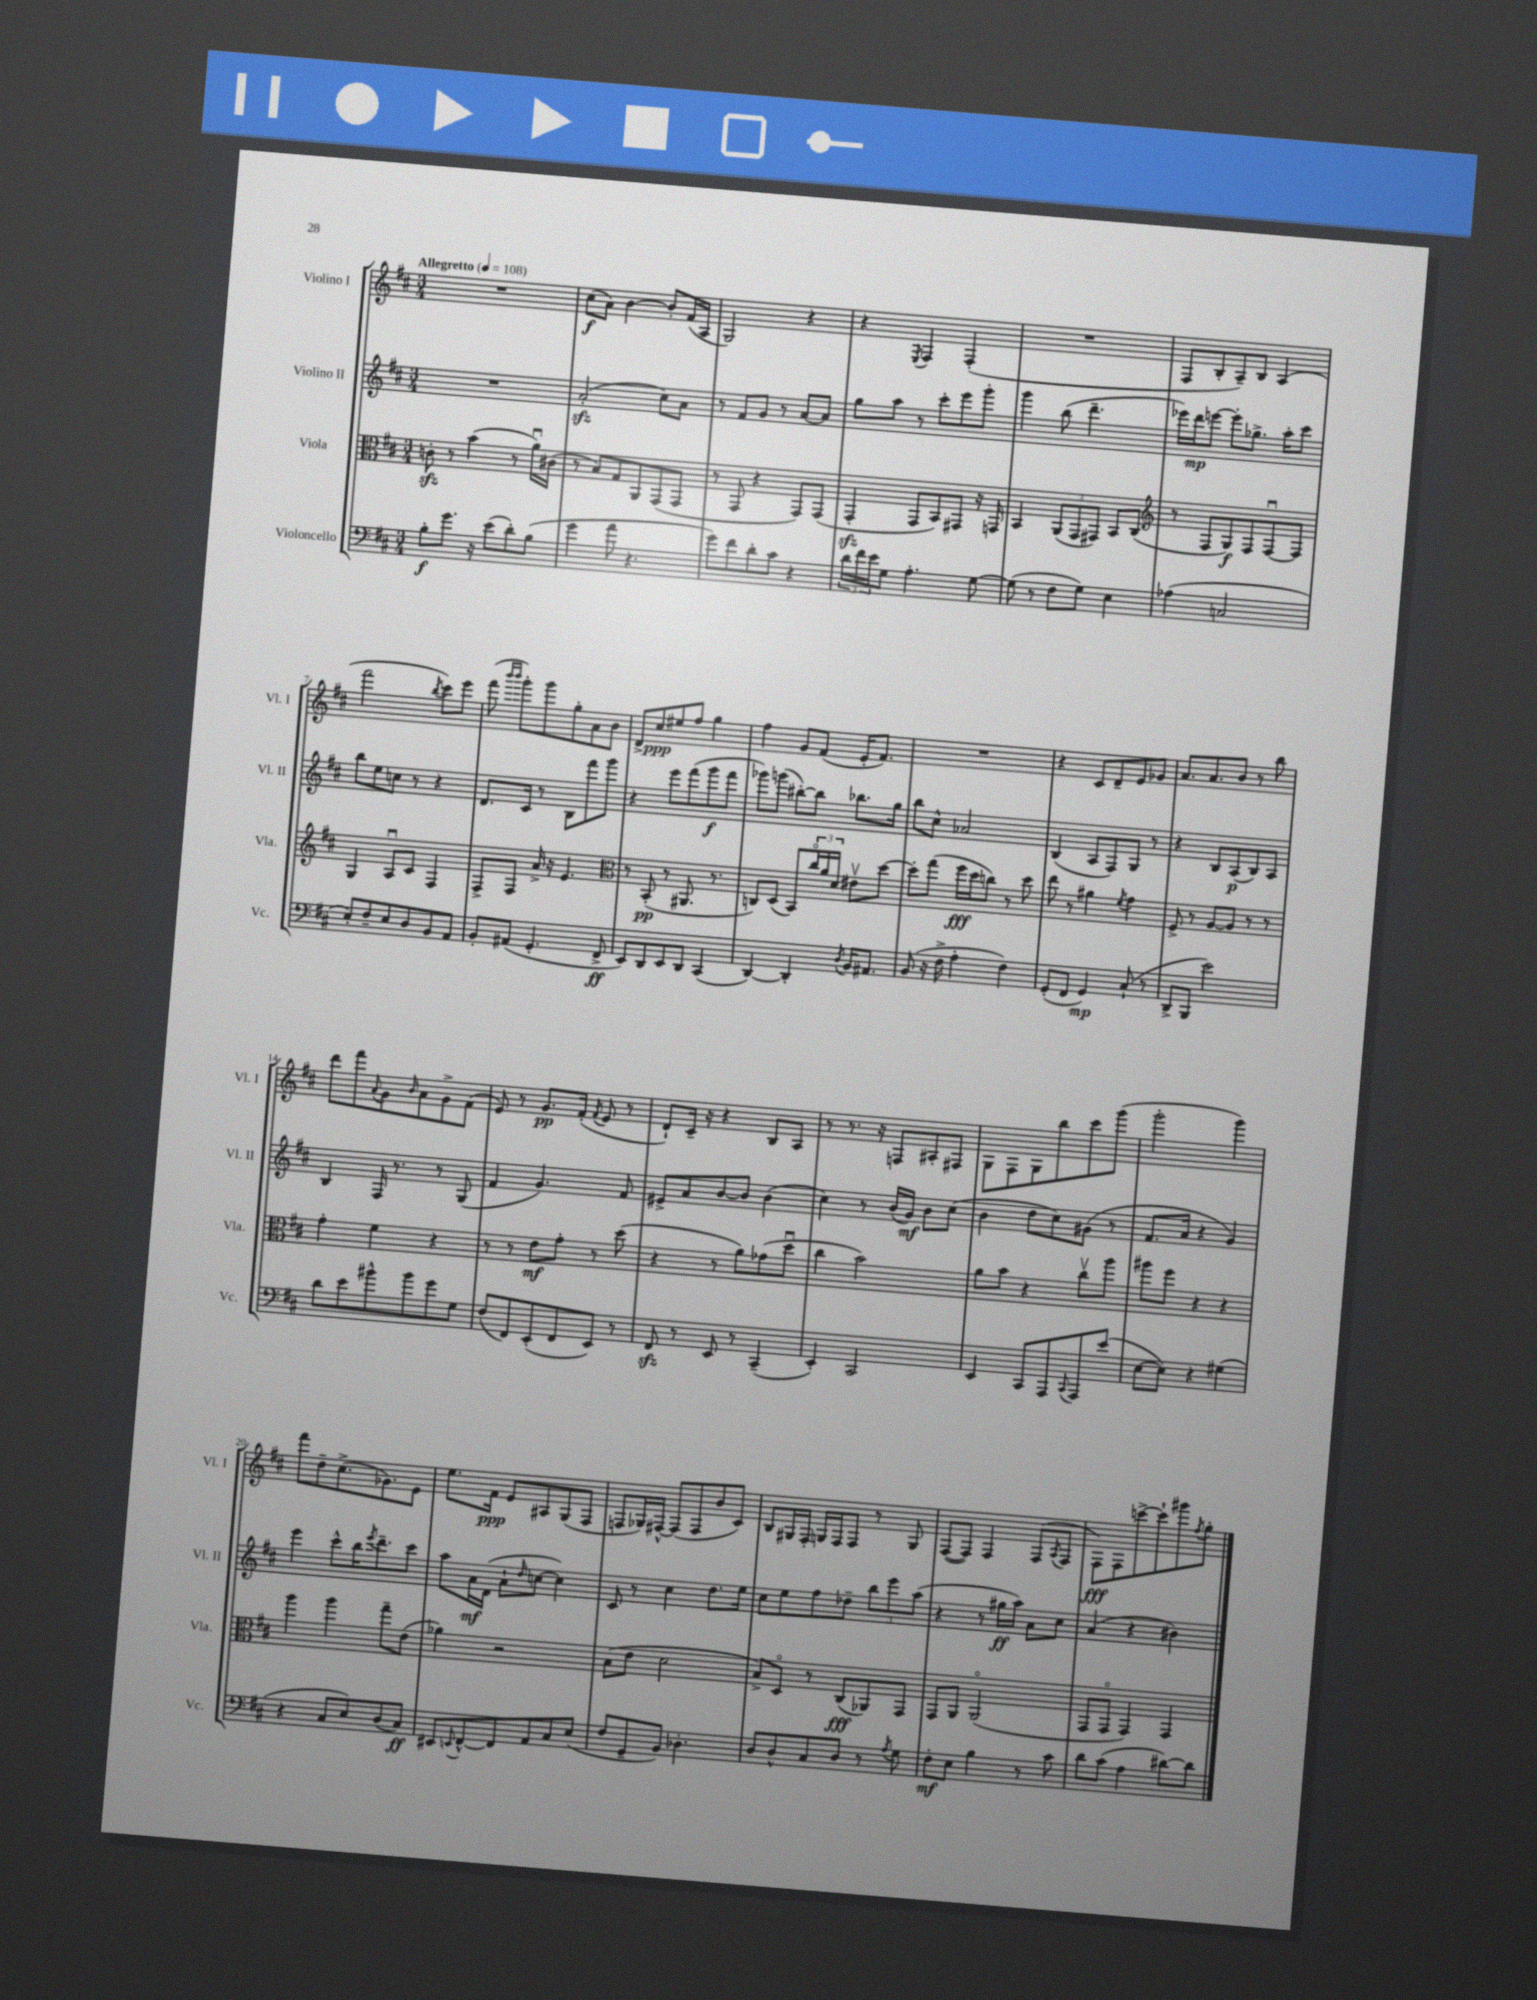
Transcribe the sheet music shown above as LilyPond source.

<<
\new StaffGroup <<
\new Staff = "s0" \with { instrumentName = "Violino I" shortInstrumentName = "Vl. I" } {
    \clef treble \key d \major \numericTimeSignature \time 3/4 \tempo "Allegretto" 4 = 108
    R2. |
    cis''8\f( a'8) b'4~ b'8-. fis'16( a16 |
    g2) r4 |
    r4 \acciaccatura { e8 } fis4 fis4-.( |
    R2. |
    fis8 b8-. a8--) b8 a4( |
    fis'''2 \acciaccatura { b''8 } cis'''8) e'''8 |
    fis'''8( \grace { b'''16 b'''16 } g'''8-.) g'''8 g''8-. a'8 b'8 |
    d'8-> cis''8\ppp eis''8 fis''8 g''4 |
    fis''4 g'8 fis'8( e'16-. fis'8.) |
    R2. |
    r4 cis'8 d'8-- e'8 ges'8 |
    a'8. a'8. b'8 r8 b''8 |
    d'''8 fis'''8 \appoggiatura { a'8 } g'8 \grace { b'16 } a'8 g'8-> fis'8( |
    e'8) r8 g'8.\pp fis'16-.( \acciaccatura { fis'8 } e'8 r8 |
    d'8-!) cis'16-- r16 r4 b8 a8 |
    r8 r8. r16 f8 ais8-. fis8 |
    g8 fis8 g8 b''8 cis'''8 g'''8( |
    g'''2-. g'''4) |
    fis'''8 d''8-- cis''8.->( ges'8.) e'8 |
    e''8. fis'16\ppp e'8 ais8 g8( fis8 |
    f8 ges16) fis16~-^ fis8( fis8 b'8 cis'8) |
    b8 gis16 fis16-. g16 fis16 fis8 r8 g8 |
    fis8~( fis8) fis4 fis8( \acciaccatura { a8 } fis8 |
    fis8\fff) fis8 c'''8~-> c'''8-! gis'''8 \acciaccatura { fis''8 } g''8-. \bar "|." |
}
\new Staff = "s1" \with { instrumentName = "Violino II" shortInstrumentName = "Vl. II" } {
    \clef treble \key d \major \numericTimeSignature \time 3/4
    R2. |
    a'2-.\sfz( cis''8) a'8 |
    r8 fis'8 g'8 r8 a'8~ a'8 |
    g''8 a''8 r8 cis'''8-. e'''8 g'''8-. |
    g'''4 b''8( d'''4.-- |
    ees'''16) d'''16\mp e'''8~ e'''8-. ges''8.-> a''16-. cis'''8 |
    b''8 e''8 c''8 r8 r4 |
    d'8. cis'16 r8 b8 fis'''8 g'''8 |
    r4 e'''8 fis'''8( g'''8\f fis'''8 |
    ges'''8) g'''8( bis''8~-.) bis''8 bes''8. g''16 |
    b''8 cis''8-^ aes'2 |
    b4( a8 fis8) g8 r8 |
    r4 b8 a8\p( b8) a8 |
    b4 fis16 r8. r8 g8( |
    fis'4 g'4.) fis'8 |
    eis'8-> a'8 b'8~ b'8 b'4( |
    cis''4) r8 b'16( g'16\mf) b'8 cis''8( |
    b'4 d''8 cis''8) gis'8( r8 |
    fis'8. a'16 r4 g'4) |
    e'''4 cis'''8-^ b''16 \acciaccatura { e'''8 } d'''8.-- cis'''8 |
    a''8 a'16\mf d'16( a'8-! \grace { d''16 } c''8~ c''4) |
    cis'8 r8 cis''4 d''8. e''16 |
    cis''8 e''8 fis''8 des''8-- \tuplet 3/2 { b''8 e'''8 a''8( } |
    r4 r8 gis''16\ff a''16) a'8 cis''8 |
    a'4( r4 bis'4) \bar "|." |
}
\new Staff = "s2" \with { instrumentName = "Viola" shortInstrumentName = "Vla." } {
    \clef alto \key d \major \numericTimeSignature \time 3/4
    c'8-.\sfz r8 b'4( r8 a'16\downbow) cis'16( |
    r8 b8) g8 a,8 g,8( g,8 |
    r8 g,8 r4 g,8) g,8( |
    g,4-.\sfz g,8 b,8) gis,8 r16 g,16 |
    b,4 \tuplet 3/2 { a,8( g,8 gis,8) } b,8 cis8( |
    \clef treble r8 fis8 g8\f) fis8 fis8~\downbow fis8 |
    g4 a8\downbow cis'8 fis4 |
    fis8-> fis8 a'16-> r16 e'4. |
    \clef alto r8 b,8-.\pp( r8 ais,8. r8. |
    c8) d8( b,8) \tuplet 3/2 { cis''16\flageolet a'16 d'16 } eis'8\upbow d''8~ |
    d''8-. g''8( fis''16\fff d''16 c''8) r8 d''8 |
    e''8 r8 ais'4 \acciaccatura { fis'8 } g'4 |
    fis8-> r8 a8~ a8 r8 r8 |
    g'4-. fis'4 r4 |
    r8 r8 e'8\mf g'8-. r8 d''8( |
    r4 r8 a'8) ges'8( d''8\downbow |
    cis''4 b'2) |
    a'8 b'8 r4 cis''8\upbow a''8 |
    ais''8 fis''8 r4 r4 |
    a''4 a''4 g''8-- e'8( |
    aes'4) r2 |
    b8( e'8 d'2 |
    b8->) d8\flageolet r8 cis8\fff( aes,8) g,8 |
    g,8 a,8 a,2\flageolet( |
    g,8 g,8\flageolet g,4) g,4 \bar "|." |
}
\new Staff = "s3" \with { instrumentName = "Violoncello" shortInstrumentName = "Vc." } {
    \clef bass \key d \major \numericTimeSignature \time 3/4
    b8-.\f g'8. r16 e'8( d'8-.) b8( |
    g'4 a'8 r4. |
    g'8) fis'8 d'8-. cis'8 r4 |
    \tuplet 3/2 { d'16 fis'16 e'16 } g8 a4.-. g8~ |
    g8( r8 fis8 g8) e4 |
    aes4( c2 |
    e8-.) fis8-- e8 d8 b,8 a,8 |
    b,8-. ais,8( g,4.-. fis,8->\ff |
    e,8) d,8 e,8 d,8 cis,4( |
    d,4~) d,4-. \acciaccatura { d8 } b,16 ais,8. |
    b,8( r16 fis16-> a4-. fis4) |
    g,8-.( fis,8 g,4\mp) cis8-!( r8 |
    d,8-> b,,8 e'2) |
    d'8 e'8 bis'8-^ bis'8 g'8 g8 |
    fis8( fis,8) e,8-.( fis,8 e,8) r8 |
    fis,8\sfz r8 e,8 r8 cis,4--( |
    e,4-.) cis,2 |
    e,4 cis,8 a,,8 \appoggiatura { cis,8 } a,,8 e'8( |
    e8~ e8) r4 gis4( |
    r4 cis8 e8) d8( cis8\ff) |
    eis,8 \appoggiatura { e,8 } fis,8~-^ fis,8 a,8 cis8 e8( |
    fis8 g,8-- b,8) des4.-. |
    d8 d8-^ cis8 d8 r8 \acciaccatura { a8 } g8 |
    fis8-.\mf e8 b4 r8 cis'8 |
    d'8 cis'8( a4 dis'8~) dis'8 \bar "|." |
}
>>
>>
